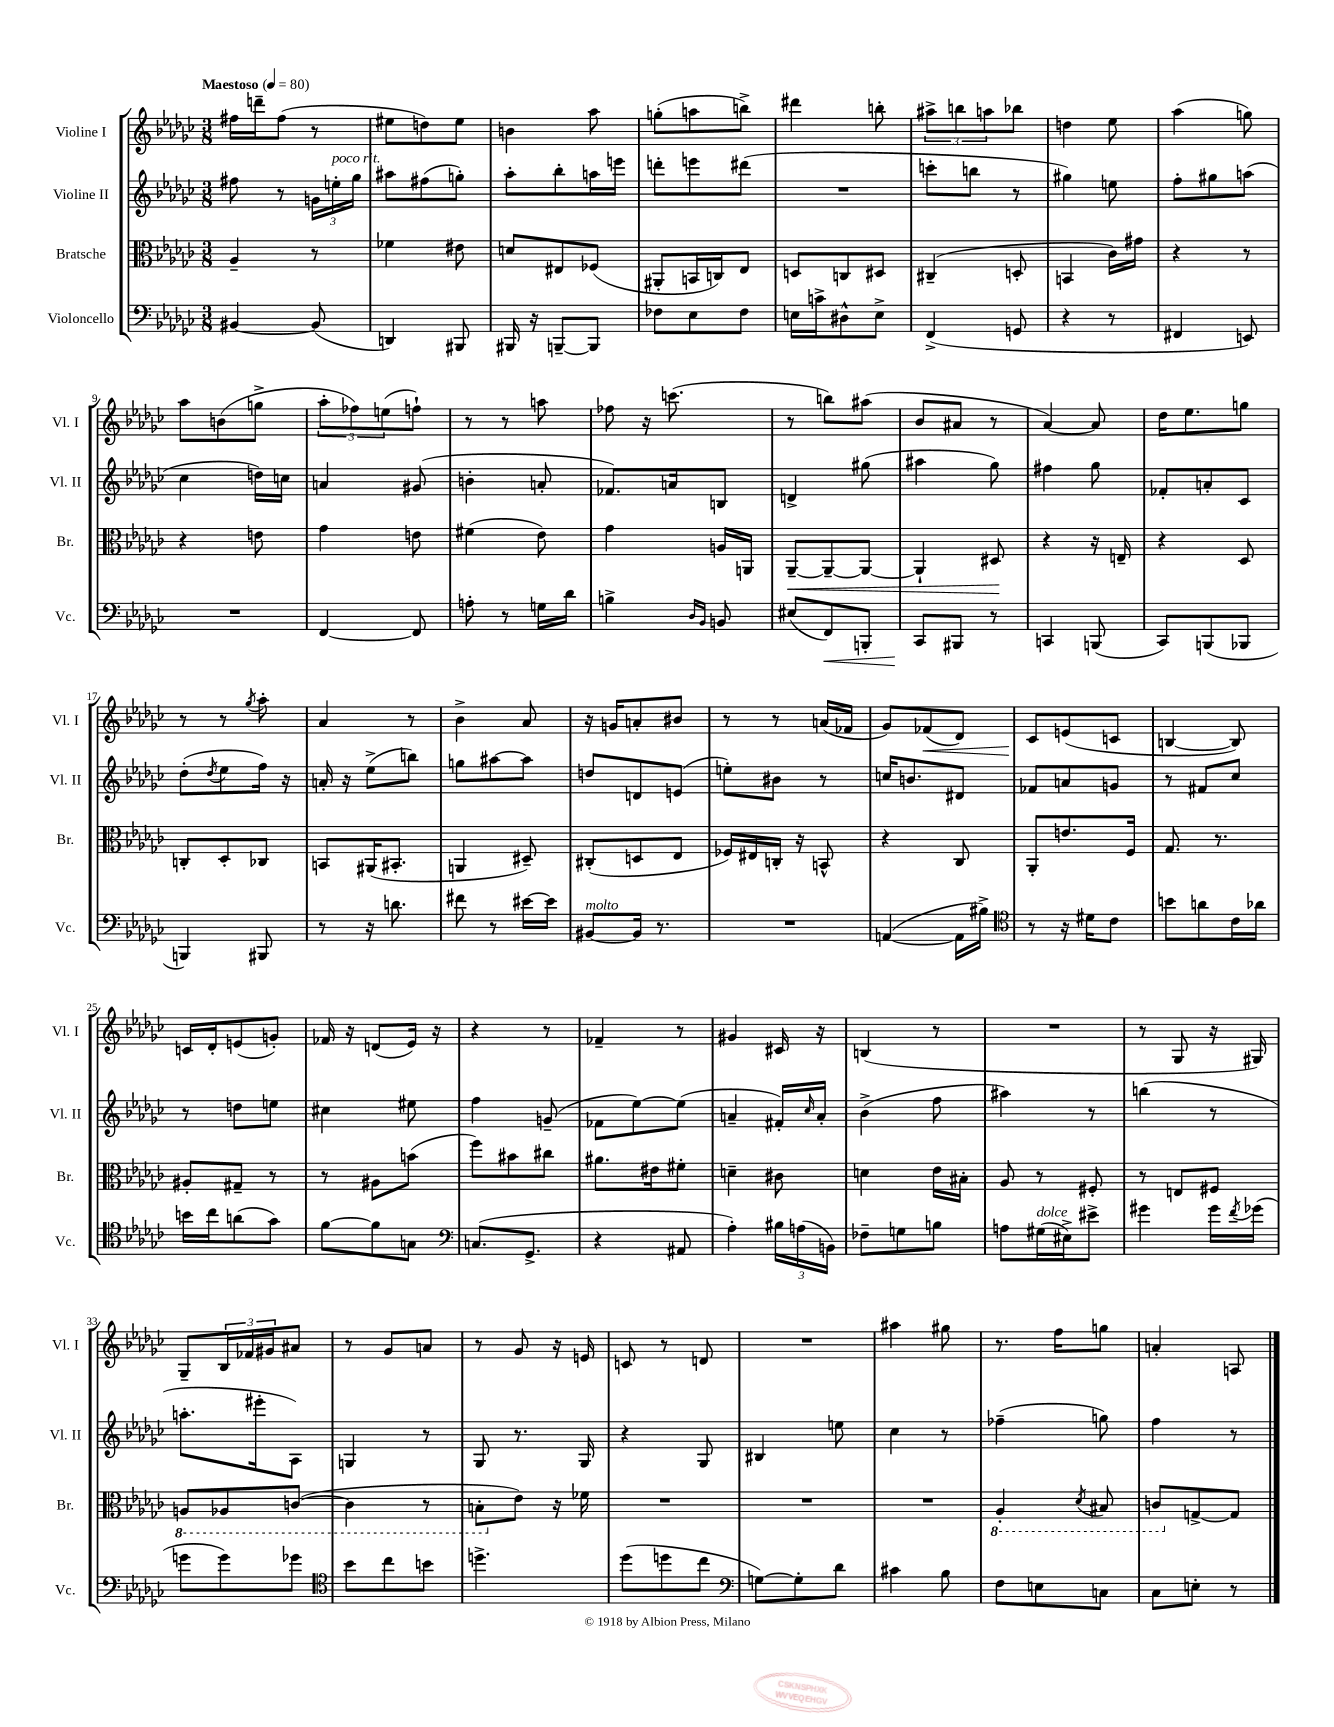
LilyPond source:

<<
\new StaffGroup <<
\new Staff = "s0" \with { instrumentName = "Violine I" shortInstrumentName = "Vl. I" } {
    \clef treble \key ges \major \numericTimeSignature \time 3/8 \tempo "Maestoso" 4 = 80
    fis''16 d'''16-- fis''8( r8 |
    eis''8 d''8) eis''8 |
    b'4 aes''8 |
    g''8-.( a''8 b''8->) |
    dis'''4 b''8-. |
    \tuplet 3/2 { ais''8-> b''8 a''8 } bes''8 |
    d''4 ees''8 |
    aes''4( g''8) |
    aes''8 b'8( g''8-> |
    \tuplet 3/2 { aes''8-. fes''8) e''8( } f''8-!) |
    r8 r8 a''8 |
    fes''8 r16 c'''8.( |
    r8 b''8) ais''8( |
    bes'8 ais'8 r8 |
    aes'4~) aes'8 |
    des''16 ees''8. g''8 |
    r8 r8 \acciaccatura { ges''8 } aes''8-. |
    aes'4 r8 |
    bes'4-> aes'8 |
    r16 g'16 a'8-. bis'8 |
    r8 r8 a'16( fes'16 |
    ges'8) fes'8\<( des'8) |
    ces'8\! e'8( c'8 |
    b4~ b8) |
    c'16 des'16-. e'8( g'8-.) |
    fes'16 r16 d'8( ees'16) r16 |
    r4 r8 |
    fes'4-- r8 |
    gis'4 cis'16 r16 |
    b4( r8 |
    R4. |
    r8 ges8 r16 gis16) |
    ges8-- \tuplet 3/2 { bes16 fes'16 gis'16 } ais'8 |
    r8 ges'8 a'8 |
    r8 ges'8 r16 e'16 |
    c'8 r8 d'8 |
    R4. |
    ais''4 gis''8 |
    r8. f''16 g''8 |
    a'4-. a8 \bar "|." |
}
\new Staff = "s1" \with { instrumentName = "Violine II" shortInstrumentName = "Vl. II" } {
    \clef treble \key ges \major \numericTimeSignature \time 3/8
    fis''8 r8 \tuplet 3/2 { g'16 e''16-.^\markup { \italic "poco rit." } ges''16 } |
    ais''8 fis''8( g''8-.) |
    aes''8-. bes''8-. a''16 e'''16 |
    d'''8-. e'''8 dis'''8( |
    R4. |
    c'''8-. b''8 r8 |
    gis''4) e''8 |
    f''8-. gis''8 a''8( |
    ces''4 d''16) c''16 |
    a'4 gis'8( |
    b'4-. a'8-. |
    fes'8.) a'16 b8 |
    d'4-> gis''8( |
    ais''4 ges''8) |
    fis''4 ges''8 |
    fes'8-. a'8-. ces'8 |
    des''8-.( \acciaccatura { des''8 } ees''8 f''16) r16 |
    a'16-. r16 ees''8->( b''8) |
    g''8 ais''8~ ais''8 |
    d''8 d'8 e'8( |
    e''8-.) bis'8 r8 |
    c''16 b'8. dis'8 |
    fes'8 a'8 g'8 |
    r8 fis'8 ces''8 |
    r8 d''8 e''8 |
    cis''4 eis''8 |
    f''4 g'8--( |
    fes'8 ees''8~) ees''8( |
    a'4-- fis'16-.) \grace { ces''16 } a'16-. |
    bes'4->( f''8 |
    ais''4) r8 |
    b''4( r8 |
    a''8.-. eis'''16-. aes8) |
    g4 r8 |
    ges8 r8. ges16 |
    r4 ges8 |
    bis4 e''8 |
    ces''4 r8 |
    fes''4--( g''8) |
    f''4 r8 \bar "|." |
}
\new Staff = "s2" \with { instrumentName = "Bratsche" shortInstrumentName = "Br." } {
    \clef alto \key ges \major \numericTimeSignature \time 3/8
    aes4-- r8 |
    fes'4 eis'8 |
    d'8 eis8 fes8( |
    ais,8-. b,16 c16) ees8 |
    d8 c8 dis8 |
    cis4--( d8-. |
    b,4 ces'16) gis'16 |
    r4 r8 |
    r4 e'8 |
    ges'4 e'8 |
    fis'4( ees'8) |
    ges'4 a16 a,16 |
    aes,8~--\< aes,8~-- aes,8~ |
    aes,4-! dis8\! |
    r4 r16 e16-- |
    r4 des8 |
    c8-. des8-. ces8 |
    b,8 ais,16( bis,8.-. |
    a,4 dis8--) |
    cis8-.( d8 ees8 |
    fes16) eis16 c16-. r16 b,8-^ |
    r4 ces8 |
    aes,8-. e'8. f16 |
    ges8. r8. |
    ais8-. gis8-- r8 |
    r8 ais8 b'8( |
    f''8) bis'8 cis''8 |
    ais'8. eis'16 fis'8-. |
    d'4-- cis'8 |
    d'4 ees'16 bis16-. |
    aes8 r8 fis8-. |
    r8 e8 fis8 |
    \ottava #-1 a,8 aes,8 c8~( |
    c4 r8 |
    b,8-. \ottava #0 ees'8) r16 fes'16 |
    R4. |
    R4. |
    R4. |
    \ottava #-1 aes,4-. \acciaccatura { des8 } bis,8 |
    c8 \ottava #0 g8~-> g8 \bar "|." |
}
\new Staff = "s3" \with { instrumentName = "Violoncello" shortInstrumentName = "Vc." } {
    \clef bass \key ges \major \numericTimeSignature \time 3/8
    bis,4~ bis,8( |
    d,4) bis,,8 |
    bis,,16 r16 b,,8~-- b,,8 |
    fes8 ees8 fes8 |
    e16 c'16-> dis8-^ e8-> |
    f,4->( g,8 |
    r4 r8 |
    fis,4 e,8) |
    R4. |
    f,4~ f,8 |
    a8-. r8 g16 des'16 |
    b4-> \grace { des16 bes,16 } b,8 |
    eis8( f,8\<) b,,8-. |
    ces,8\! bis,,8 r8 |
    c,4 b,,8( |
    ces,8) b,,8( bes,,8 |
    b,,4) bis,,8 |
    r8 r16 d'8. |
    fis'8 r8 eis'16~ eis'16 |
    bis,8~^\markup { \italic "molto" } bis,16 r8. |
    R4. |
    a,4~( a,16 bis16->) |
    \clef tenor r8 r16 dis'16 ces'8 |
    b'8 a'8 ces'16 aes'16 |
    b'16 ces''16 a'8( ges'8) |
    f'8~ f'8 g8 |
    \clef bass c8.( ges,8.-> |
    r4 ais,8 |
    aes4-.) \tuplet 3/2 { bis16 a16( b,16) } |
    fes8-- g8 b8 |
    a8 gis16^\markup { \italic "dolce" }( eis16->) eis'8-> |
    gis'4 gis'16 \acciaccatura { f'8 } ges'16( |
    g'8 g'8) ges'8 |
    \clef tenor bes'8 ces''8 b'8 |
    d''4.-> |
    des''8( d''8 ces''8 |
    \clef bass g8~) g8-. des'8 |
    cis'4 bes8 |
    f8 e8 c8 |
    ces8 e8-. r8 \bar "|." |
}
>>
>>
